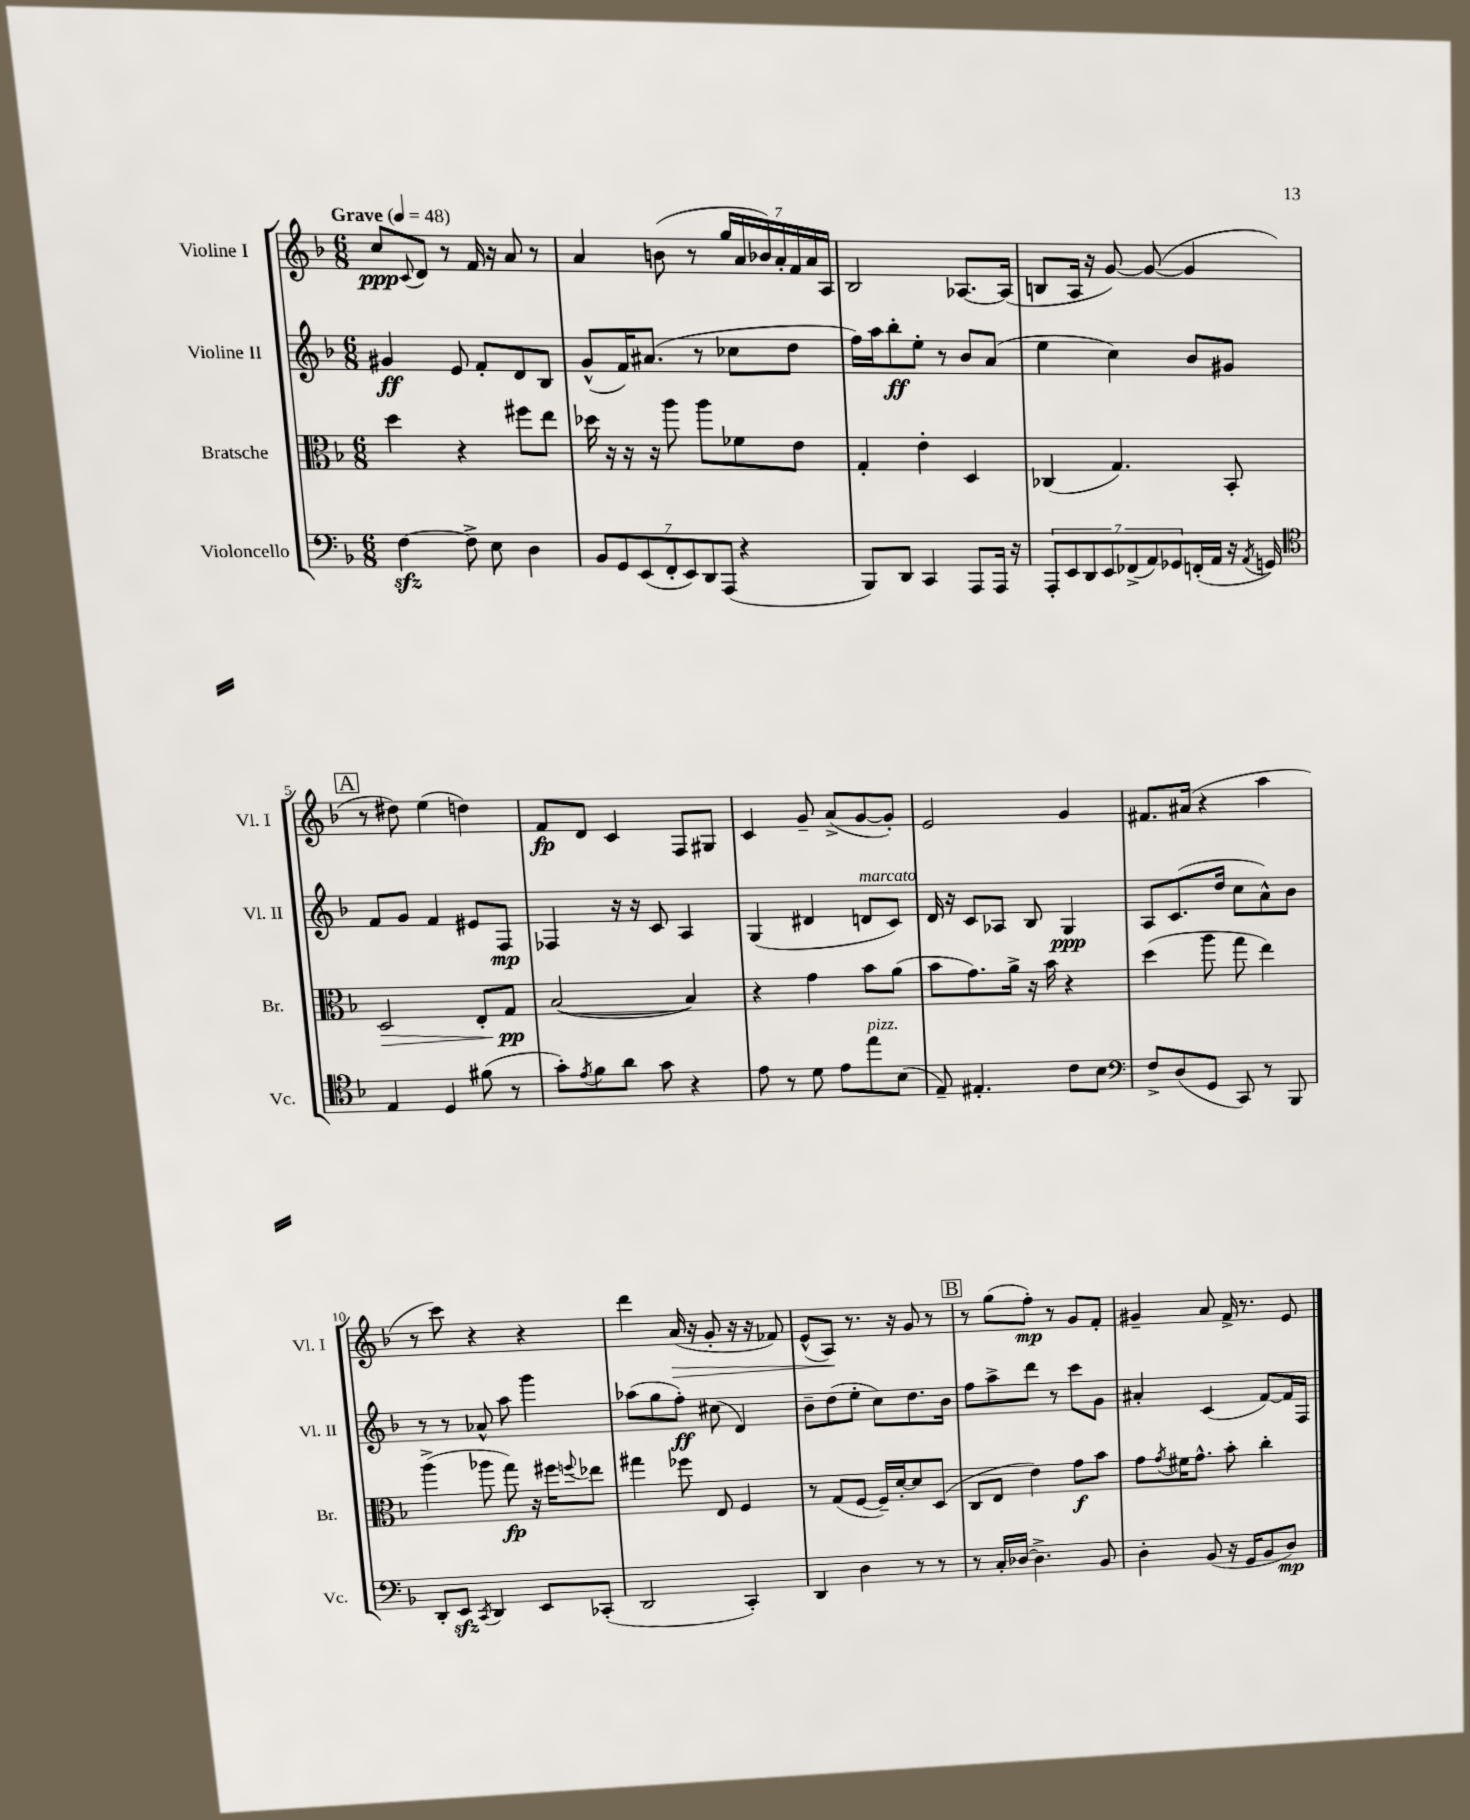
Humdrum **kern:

**kern	**kern	**kern	**kern
*staff4	*staff3	*staff2	*staff1
*clefF4	*clefC3	*clefG2	*clefG2
*k[b-]	*k[b-]	*k[b-]	*k[b-]
*M6/8	*M6/8	*M6/8	*M6/8
*MM48	*MM48	*MM48	*MM48
[4F\	4dd\	4g#/	8cc/L
.	.	.	8qqc/
.	.	.	8d/J
8F^\]	4r	8e/	8r
8E\	.	8f'/L	16f/
.	.	.	16r
4D\	8ff#\L	8d/	8a/
.	8ee\J	8B-/J	8r
=	=	=	=
14BB-/L	16dd-\	(8g^^/L	4a/
.	16r	.	.
14GG/	.	.	.
.	16r	16f/K)	.
(14EE/	.	.	.
.	16r	(8.a#/J	.
14FF'/	.	.	.
.	8aa\	.	(8b\
14EE/)	.	.	.
14DD/	.	.	.
.	8aa\L	8r	8r
(14AAA/J	.	.	.
4r	8f-\	8cc-\L	28gg/LL
.	.	.	28a/
.	.	.	28b-/)
.	.	.	28a'/
.	8e\J	8dd\J	.
.	.	.	28f/
.	.	.	28a/
.	.	.	28A/JJ
=	=	=	=
8BBB-/L)	4G'/	16ff\LL)	2B-/
.	.	16aa\J	.
8DD/J	.	8bb-'\	.
4CC/	4e'\	8ee'\J	.
.	.	8r	.
8AAA/L	4D/	8b-/L	[8.A-/L
16AAA/Jk	.	(8a/J	.
16r	.	.	(16A-/]Jk
=	=	=	=
14AAA'/L	(4C-/	4ee\	8B/L
14EE/	.	.	.
.	.	.	16A/Jk
14DD/	.	.	.
.	.	.	16r
14EE/	.	.	.
.	4.G/)	4cc\)	[8g/)
(14FF-^/	.	.	.
14AA/)	.	.	.
.	.	.	(8g/_
14GG-/	.	.	.
(16FF'/L	.	8b-/L	4g/]
16AA/JJ	.	.	.
16r	8BB-'/	8g#/J	.
8qAA/	.	.	.
16GG/)	.	.	.
=	=	=	=
*clefC4	*	*	*
4E/	2D/	8f/L	8r
.	.	8g/J	8dd#\)
4D/	.	4f/	(4ee\
(8f#\	8E'/L	8e#/L	4dd\)
8r	8G/J	8F/J	.
=	=	=	=
8g'\L)	([2B-/	4F-/	8f/L
8qe/	.	.	.
8f\	.	.	8d/J
8a\J	.	16r	4c/
.	.	16r	.
8g\	.	8c/	.
4r	4B-/])	4A/	8F/L
.	.	.	8G#/J
=	=	=	=
8e\	4r	(4G/	4c/
8r	.	.	.
8d\	4g\	4d#/	8g~/
8e\L	.	.	(8a^/L
8ee\	8b-\L	8d/L	[8g/
(8B-\J	(8a\J	8c/J)	8g'/]J)
=	=	=	=
8E~/)	8b-\L	16d/	2e/
.	.	16r	.
4.E#'/	8.g\)	8c/L	.
.	.	8A-/J	.
.	16a^\Jk	.	.
.	16r	8B-/	.
.	16b-\	.	.
8c\L	4r	4G/	4g/
8B-\J	.	.	.
=	=	=	=
*clefF4	*	*	*
8F^/L	(4dd\	8A/L	8.f#/L
(8D/	.	(8.c/	.
.	.	.	(16a#/Jk
8GG/J	8aa\	.	4r
.	.	16dd/Jk	.
8CC/)	8gg\	8cc\L	.
8r	4ee\)	8a^^\)	4aa\
8BBB-/	.	8b-\J	.
=	=	=	=
8DD'/L	(4aa^\	8r	8r
8EE/J	.	8r	8ccc\)
8qCC/	.	.	.
4DD/	8aa-\	8a-^^/	4r
.	8gg\)	8aa\	.
8EE/L	16r	4ggg\	4r
.	16ff#\LK	.	.
.	8qqff/	.	.
(8CC-'/J	8ee-\J	.	.
=	=	=	=
2DD/	4gg#\	(8aa-\L	4ddd\
.	.	8gg\	.
.	8ff-\	8ff'\J)	(16a/
.	.	.	16r
.	8E/	(8cc#\	8g'/
4CC'/)	4F/	4d/)	16r
.	.	.	16r
.	.	.	8f-/)
=	=	=	=
4DD/	8r	8b-~\L	(8e^^/L
.	(8G/L	(8dd\	8A/J)
4D\	[8F/J	8ee'\J	8.r
.	16F~/]LL)	8cc\L)	.
.	[16d'/J	.	16r
8r	8d/]	8.dd\	8g/
8r	(8D/J	.	8r
.	.	16b-\Jk	.
=	=	=	=
8r	8C/L	8ff\L	8r
16C'/LL	8E/J	8aa^\	(8gg\L
[16D-/JJ	.	.	.
4.D-^\]	4e\)	8ddd\J	8ff'\J)
.	.	8r	8r
.	8g\L	8ccc\L	8g/L
8BB-/	8b-\J	8g\J	8f'/J
=	=	=	=
4D'\	8g\L	4a#'/	4g#~/
.	8qg/	.	.
.	16f#\K	.	.
.	8.g^^\J	.	.
(8BB-/	.	(4c/	8a/
16r	8b-'\	.	16f^/
16GG/LK	.	.	8.r
8BB-/	4cc'\	[8f/L)	.
8D/J)	.	16f/]L	8e/
.	.	16F/JJ	.
==	==	==	==
*-	*-	*-	*-
